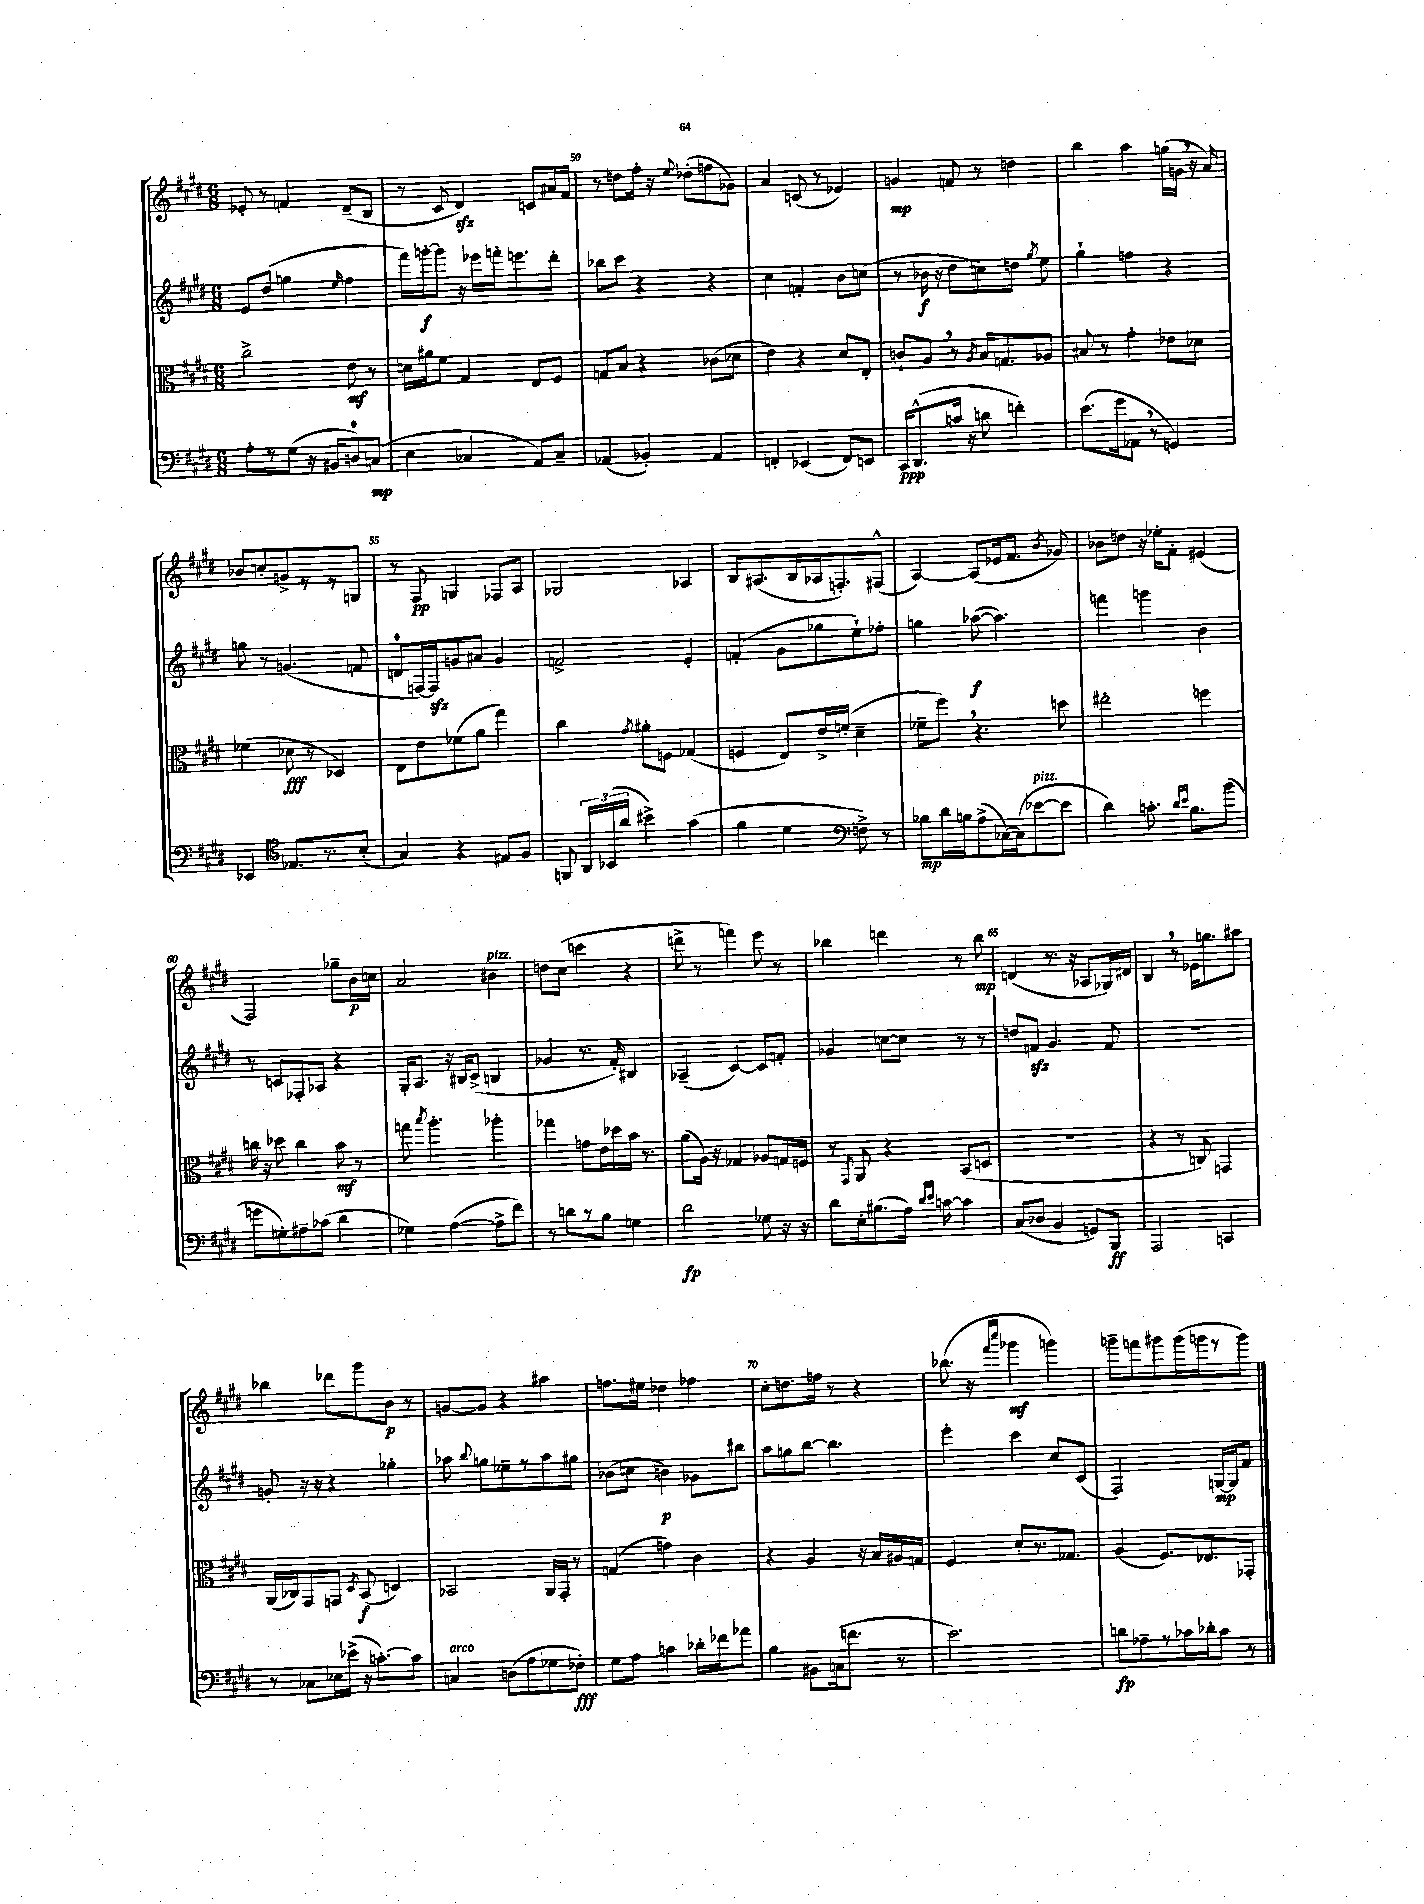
<<
\new StaffGroup <<
\new Staff = "s0" {
    \clef treble \key e \major \numericTimeSignature \time 6/8
    \autoBeamOff ees'8-. r8 f'4 dis'8[--( b8] |
    r8 cis'8 dis'4\sfz) c'8[ ais'16 fis'16] |
    r8 d''8[ fis''16]-. r16 \appoggiatura { e''8 } des''8[-.( f''8 ges'8]) |
    a'4 c'8( r8 ees'4) |
    g'4\mp f'8 r8 d''4 |
    b''4 a''4 g''16[( g'16] \breathe r16 a'16) |
    bes'8[ c''8-. g'8-> r8 r8 g8] |
    r8 fis8\pp g4 fes8[ a8] |
    ges2 aes4 |
    b8[ ais8.( b16 aes16 f8.-.) fis8]-^( |
    a4~) a8[( ees'16 fis'8.] \acciaccatura { b'8 } ges'8) |
    bes'8[ d''8] r16 ees''16[-. fis'8]-. eis'4( |
    fis2) ges''8[-- b'16\p c''16] |
    a'2 bis'4^\markup { \italic "pizz." } |
    d''8[ cis''8]( c'''4 r4 |
    d'''8-> r8 f'''4) e'''8 r8 |
    bes''4 d'''4 r8 bes''8\mp |
    d'4( r8. r16 aes8[ ges16) dis'16] |
    b4 \breathe r8 ees'16[ g''8. ais''8] |
    bes''4 des'''8[ gis'''8 b'8]\p r8 |
    g'8[~ g'8] r4 ais''4 |
    f''8.[ eis''16] des''4 fes''4 |
    cis''8[-. d''8. f''16] r8 r4 |
    bes''8.( r16 \grace { fis'''16[ cis''''16] } ges'''4\mf g'''4) |
    g'''8[-- f'''8 gis'''8 gis'''16( g'''16 r8 g'''8]) \bar "|." |
}
\new Staff = "s1" {
    \clef treble \key e \major \numericTimeSignature \time 6/8
    \autoBeamOff e'8[ dis''8]( g''4 \grace { e''16 } fis''4 |
    fis'''16[) g'''16~-.\f g'''8] r16 ees'''16[ f'''16-. e'''8. dis'''8]-. |
    bes''8[ cis'''8] r4 r4 |
    cis''4 f'4-. b'8[ c''8]( |
    r8 bes'16\f r16 dis''8[ c''8) d''8] \acciaccatura { gis''8 } e''8 |
    gis''4-! f''4 r4 |
    g''8 r8 g'4.( f'8 |
    d'8[-0 f16~) f16\sfz g'8 ais'8] g'4 |
    f'2-> e'4-. |
    f'4-.( gis'8[ ges''8 e''8-!) fes''8]-. |
    g''4 aes''8~\f( aes''4.) |
    f'''4 g'''4 b'4 |
    r8 c'8[ fes8-. aes8] r4 |
    gis16[-. a8.] r16 bis16[ cis'8]->( b4 |
    ges'4 r8. fis'16-.) bis4 |
    aes4--( cis'4~) cis'8[ f'8]-. |
    ges'4 c''8[~ c''8] r8 r8 |
    d''8[ f'8]\sfz gis'4. f'8 |
    R2. |
    g'8-. r16 r16 r4 ges''4-. |
    aes''8 \appoggiatura { b''8 } g''8[ ees''8-- r8 aes''8 gis''8] |
    bes'8[( c''8] b'4\p) ges'8[ bis''8] |
    a''8[ g''8 b''8]~ b''4. |
    e'''4-. cis'''4 cis''8[ cis'8]( |
    fis2) g16[~\mp g16 fis'8] \bar "|." |
}
\new Staff = "s2" {
    \clef alto \key e \major \numericTimeSignature \time 6/8
    \autoBeamOff cis''2-> e'8\mf r8 |
    d'16[ ais'16 fis'8] gis4 e8[ fis8] |
    g8[ b8] r4 ces'8[( des'8] |
    e'4) r4 dis'8[ e8]-. |
    c'8[-! a8] \breathe r8 \acciaccatura { a8 } b16[ g8. aes8] |
    bis8 r8 gis'4-. ees'8[ des'8] |
    fes'4( des'8\fff r8 des4) |
    e8[ e'8 fes'8( a'8] gis''4) |
    cis''4 \acciaccatura { gis'8 } ais'8[-. f8] ges4( |
    f4 e8[) e'16-> f'16]-.( dis'4-- |
    fes'8[-- fis''8]) \breathe r4. d''8 |
    eis''2-. f''4 |
    c''16 r16 des''8 c''4 b'8\mf r8 |
    g''8 \acciaccatura { b''8 } a''4.-. aes''4-. |
    ges''4 g'8[ e'16 des''16 b'16] r8. |
    a'8[( a16]) r16 ges4 aes8[ g16 f16] |
    r8 \acciaccatura { gis,8 } a,8 r4 b,8[( d8] |
    R2. |
    r4 r8 c8) g,4 |
    a,16[( ces16) gis,8 g,8] \acciaccatura { dis8 } b,8\f( d4) |
    bes,2 a,16[ gis,16]-. r8 |
    g4( g'4) cis'4 |
    r4 a4 r16 b16[ ais16 g16] |
    fis4 dis'8[-. r8. ges8.] |
    a4( fis8.[) ees8. ges,8]-. \bar "|." |
}
\new Staff = "s3" {
    \clef bass \key e \major \numericTimeSignature \time 6/8
    \autoBeamOff a8[-. r8 gis8]( r16 bis,16[ d8-0) c8]\mp( |
    e4 ces4 a,8[) ces8]-- |
    aes,4( bes,4-.) aes,4 |
    f,4-. ees,4( f,8[) e,8] |
    cis,16[\ppp dis,8.-^( c'16] r16 d'8 f'4-.) |
    e'8.[( gis'16 aes,8] \breathe r8 g,4) |
    ees,4 \clef tenor ees8.[ r8. b8]-.( |
    gis4) r4 eis8[ fis8] |
    f,8 \tuplet 3/2 { a,16[ bes,16( a'16] } bis'4->) gis'4( |
    fis'4 dis'4 \clef bass f8->) r8 |
    bes8[\mp dis'16 b16 a8->( ces16~) ces16( ees'8~^\markup { \italic "pizz." } ees'8] |
    dis'4) c'8.-. \grace { dis'16[ e'16] } b8.[ b'8]( |
    g'8[ g8-.) ais8-- ces'8]( dis'4 |
    ges4) a4~( a8[-> fis'8]) |
    r8 d'8[ r8 b8] g4 |
    dis'2\fp ges8 r16 r16 |
    dis'8[ e16-. bis8.( a16]) \grace { dis'16[ e'16] } c'16~ c'4 |
    cis8[( des8] b,4 g,8[) b,,8]\ff |
    a,,2 c,4 |
    r8 ces8[ ees16 ees'16]->( r16 c'8.[~-.) c'8] |
    c4^\markup { \italic "arco" } d8[( a8 ges8 fes8]-.\fff) |
    gis8[ a8] c'4 des'16[-. fes'16 aes'8] |
    b4 bis,8[ c16( f'8.] r8 |
    e'2.) |
    d'8[\fp aes8-- r8 ces'16 des'16-. ces'8] r8 \bar "|." |
}
>>
>>
\layout { \context { \Score currentBarNumber = #48 \override BarNumber.break-visibility = ##(#f #t #t) barNumberVisibility = #(every-nth-bar-number-visible 5) } }
